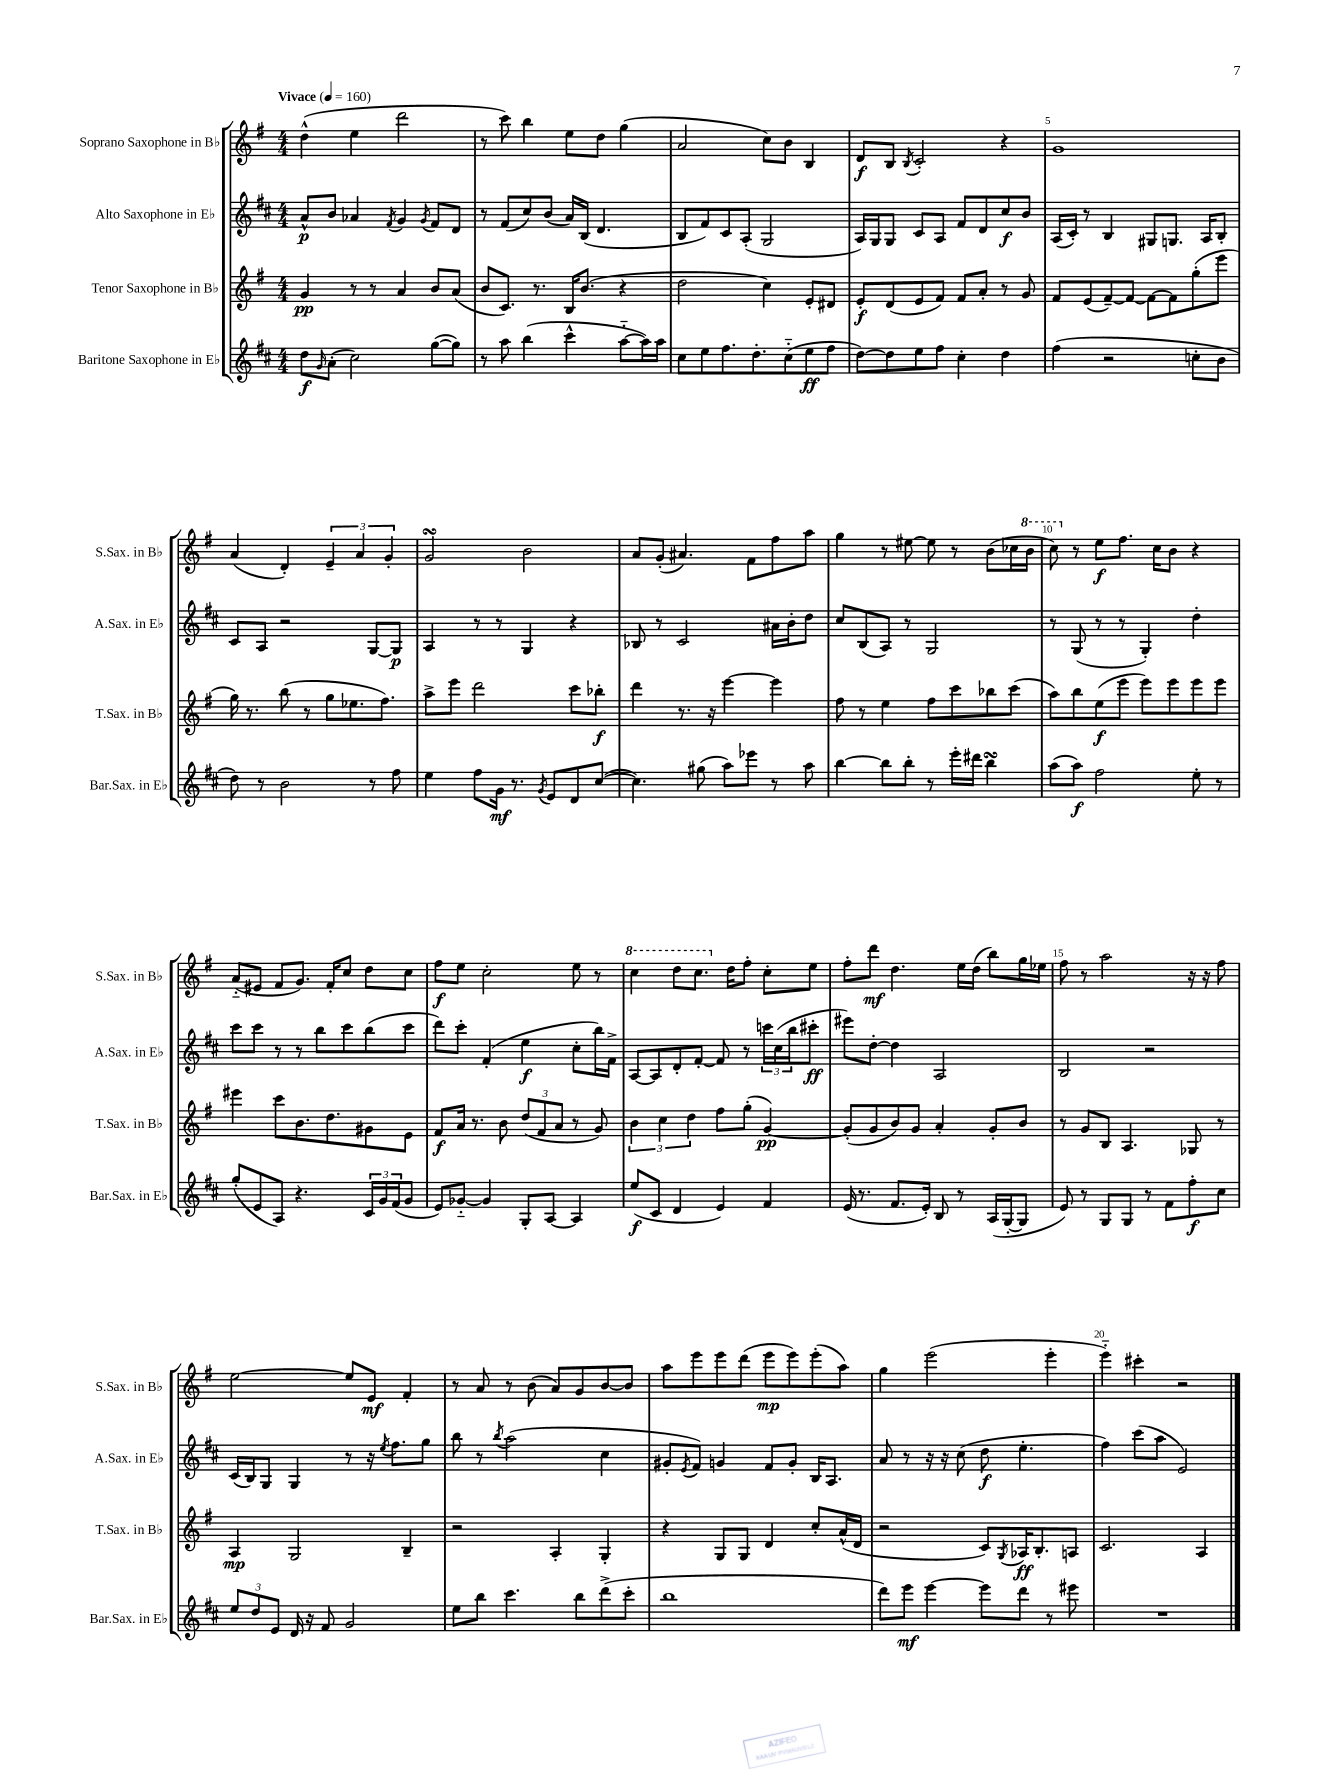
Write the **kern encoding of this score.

**kern	**kern	**kern	**kern
*staff4	*staff3	*staff2	*staff1
*clefG2	*clefG2	*clefG2	*clefG2
*k[f#c#]	*k[f#]	*k[f#c#]	*k[f#]
*M4/4	*M4/4	*M4/4	*M4/4
*MM160	*MM160	*MM160	*MM160
8dd\L	4g/	8a^^/L	(4dd^^\
16qqg/	.	.	.
(8a'\J	.	8b/J	.
2cc#\)	8r	4a-/	4ee\
.	8r	.	.
.	.	8qf#/	.
.	4a/	4g/	2ddd\
.	.	8qg/	.
([8gg\L	8b/L	8f#/L	.
8gg\]J)	(8a/J	8d/J	.
=	=	=	=
8r	8b/L	8r	8r
8aa\	8.c/J)	(8f#/L	8ccc\)
(4bb\	.	8cc#/)	4bb\
.	8.r	.	.
.	.	(8b/J	.
4ccc#^^\	16B/LK	16a/LL)	8ee\L
.	(8.b/J	(16B/JJ	.
.	.	4.d/	8dd\J
[8aa'~\L	4r	.	(4gg\
16aa\]L)	.	.	.
16aa\JJ	.	.	.
=	=	=	=
8cc#\L	2dd\	8B/L	2a/
8ee\	.	8f#/)	.
8.ff#\	.	8c#/	.
.	.	(8A'/J	.
8.dd'\	.	.	.
.	4cc\)	2G/	8cc\L)
(8cc#'~\	.	.	8b\J
8ee\	8e'/L	.	4B/
8ff#\J	8d#/J	.	.
=	=	=	=
[8dd\L)	8e'/L	16A/LL)	8d/L
.	.	16G/J	.
8dd\]	(8d/	8G/J	8B/J
.	.	.	8qB/
8ee\	8e/	8c#/L	2c'/
8ff#\J	8f#/J)	8A/J	.
4cc#'\	8f#/L	8f#/L	.
.	8a'/J	8d/	.
4dd\	8r	8cc#/	4r
.	8g/	8b/J	.
=	=	=	=
(4ff#\	8f#/L	(16A/LL	1g
.	.	16c#'/JJ)	.
.	(8e/	8r	.
2r	[8f#~/)	4B/	.
.	8f#/_J	.	.
.	8f#\_L	8G#/L	.
.	8f#\]	8.G/J	.
8cc'\L	(8gg'\	.	.
.	.	16A/LK	.
8b\J	8eee\J	8B'/J	.
=	=	=	=
8dd\)	16gg\)	8c#/L	(4a/
.	8.r	.	.
8r	.	8A/J	.
2b\	(8bb\	2r	4d'/)
.	8r	.	.
.	8gg\L	.	6e~/
.	8.ee-\	.	.
.	.	.	6a/
8r	.	[8G/L	.
.	8.ff#\J)	.	.
.	.	.	6g'/
8ff#\	.	8G/]J	.
=	=	=	=
4ee\	8aa^\L	4A/	2g/
.	8eee\J	.	.
8ff#\L	2ddd\	8r	.
16g\Jk	.	8r	.
8.r	.	.	.
.	.	4G/	2b\
8qg/	.	.	.
8e/L	.	.	.
8d/	8ccc\L	4r	.
([8cc#/J	8bb-'\J	.	.
=	=	=	=
4.cc#\])	4ddd\	8B-/	8a/L
.	.	8r	(8g'/J
.	8.r	2c#/	4.a#/)
(8gg#\	.	.	.
.	16r	.	.
8aa\L)	[4eee\	.	.
8eee-\J	.	.	8f#\L
8r	4eee\]	16a#\LL	8ff#\
.	.	16b'\J	.
8aa\	.	8dd\J	8aa\J
=	=	=	=
[4bb\	8ff#\	8cc#/L	4gg\
.	8r	(8B/	.
8bb\]L	4ee\	8A/J)	8r
8bb'\J	.	8r	[8ee#\
8r	8ff#\L	2G/	8ee#\]
16eee'\LL	8ccc\	.	8r
16ddd#\JJ	.	.	.
4bb\	8bb-\	.	(8b\L
.	(8ccc\J	.	16cc-\L
.	.	.	16bb\JJ
=	=	=	=
(8aa\L	8aa\L)	8r	8ccc\)
8aa\J)	8bb\	(8G/	8r
2ff#\	(8ee\	8r	8ee\L
.	8eee\J	8r	8.ff#\J
.	8eee\L)	4G'/)	.
.	.	.	16cc\LK
.	8eee\	.	8b\J
8ee'\	8eee\	4dd'\	4r
8r	8eee\J	.	.
=	=	=	=
(8gg'/L	4eee#\	8ccc#\L	(8a'~/L
8e/	.	8ccc#\J	8e#/J
8A/J)	8ccc\L	8r	8f#/L
4.r	8.b\	8r	8.g/J)
.	.	8bb\L	.
.	8.dd\	.	16f#'/LK
.	.	8ccc#\	8cc/J
24c#/LL	8g#\	(8bb\	8dd\L
24g/	.	.	.
(24f#/J	.	.	.
8g/J	8e\J	8ccc#\J	8cc\J
=	=	=	=
8e/L)	8f#/L	8ddd\L)	8ff#\L
[8g-'~/J	16a/Jk	8ccc#'\J	8ee\J
.	8.r	.	.
4g-/]	.	(4f#'/	2cc'\
.	8b\	.	.
8G'/L	(12dd/L	4ee\	.
.	12f#/	.	.
[8A/J	.	.	.
.	12a/J	.	.
4A/]	8r	8cc#'\L	8ee\
.	8g/)	16bb\L)	8r
.	.	16f#^\JJ	.
=	=	=	=
(8ee/L	6b\	[8A/L	4ccc\
8c#/J	.	8A/]	.
.	6cc\	.	.
4d/	.	8d'/	8ddd\L
.	6dd\	.	.
.	.	[8f#'/J	8.ccc\J
4e/)	8ff#\L	8f#/]	.
.	.	.	16dd\LK
.	(8gg'\J	8r	8ff#'\J
4f#/	[4g/)	24ccc\LL	8cc'\L
.	.	(24cc#\	.
.	.	24bb\J	.
.	.	8ccc#'\J	8ee\J
=	=	=	=
(16e/	(8g'/]L	8eee#\L)	8ff#'\L
8.r	.	.	.
.	8g/	[8dd'\J	8ddd\J
8.f#/L	8b/)	4dd\]	4.dd\
.	8g/J	.	.
16e'/Jk)	.	.	.
8B/	4a'/	2A/	.
8r	.	.	16ee\LL
.	.	.	(16dd\JJ
(16A/LL	8g'/L	.	8bb\L)
[16G'/J	.	.	.
8G/]J	8b/J	.	16gg\L
.	.	.	16ee-\JJ
=	=	=	=
8e/)	8r	2B/	8ff#\
8r	8g/L	.	8r
8G/L	8B/J	.	2aa\
8G/J	4.A/	.	.
8r	.	2r	.
8f#\L	.	.	.
8ff#'\	8G-/	.	16r
.	.	.	16r
8cc#\J	8r	.	8ff#\
=	=	=	=
12ee/L	4A/	(16c#/LL	[2ee\
.	.	16B/J)	.
12dd/	.	.	.
.	.	8G/J	.
12e/J	.	.	.
16d/	2G/	4G/	.
16r	.	.	.
8f#/	.	.	.
2g/	.	8r	8ee/]L
.	.	16r	8e/J
.	.	8qee/	.
.	.	8.ff#\L	.
.	4B~/	.	4f#'/
.	.	8gg\J	.
=	=	=	=
8ee\L	2r	8bb\	8r
8bb\J	.	8r	8a/
.	.	8qbb/	.
4.ccc#\	.	(2aa\	8r
.	.	.	(8b\
.	4A'/	.	8a/L)
8bb\L	.	.	8g/
(8ddd^\	4G'/	4cc#\	[8b/
8ccc#'\J	.	.	8b/]J
=	=	=	=
1bb	4r	8g#'/L	8aa\L
.	.	8qe/	.
.	.	8f#/J)	8eee\
.	8G/L	4g/	8eee\
.	8G/J	.	(8ddd\J
.	4d/	8f#/L	8eee\L
.	.	8g'/J	8eee\)
.	8cc'/L	16B/LK	(8eee'\
.	.	8.A/J	.
.	(16a^^/L	.	8aa\J)
.	16d/JJ	.	.
=	=	=	=
8ddd\L)	2r	8a/	4gg\
8eee\J	.	8r	.
[4eee\	.	16r	(2eee\
.	.	16r	.
.	.	(8cc#\	.
8eee\]L	8c/L)	8dd\	.
.	8qG/	.	.
8ddd\J	16A-/K	4.ee'\	.
.	8.B'/	.	.
8r	.	.	4eee'\
8eee#\	8A/J	.	.
=	=	=	=
1r	2.c/	4ff#\)	4eee'~\)
.	.	(8ccc#\L	4ccc#'\
.	.	8aa\J	.
.	.	2e/)	2r
.	4A/	.	.
==	==	==	==
*-	*-	*-	*-
